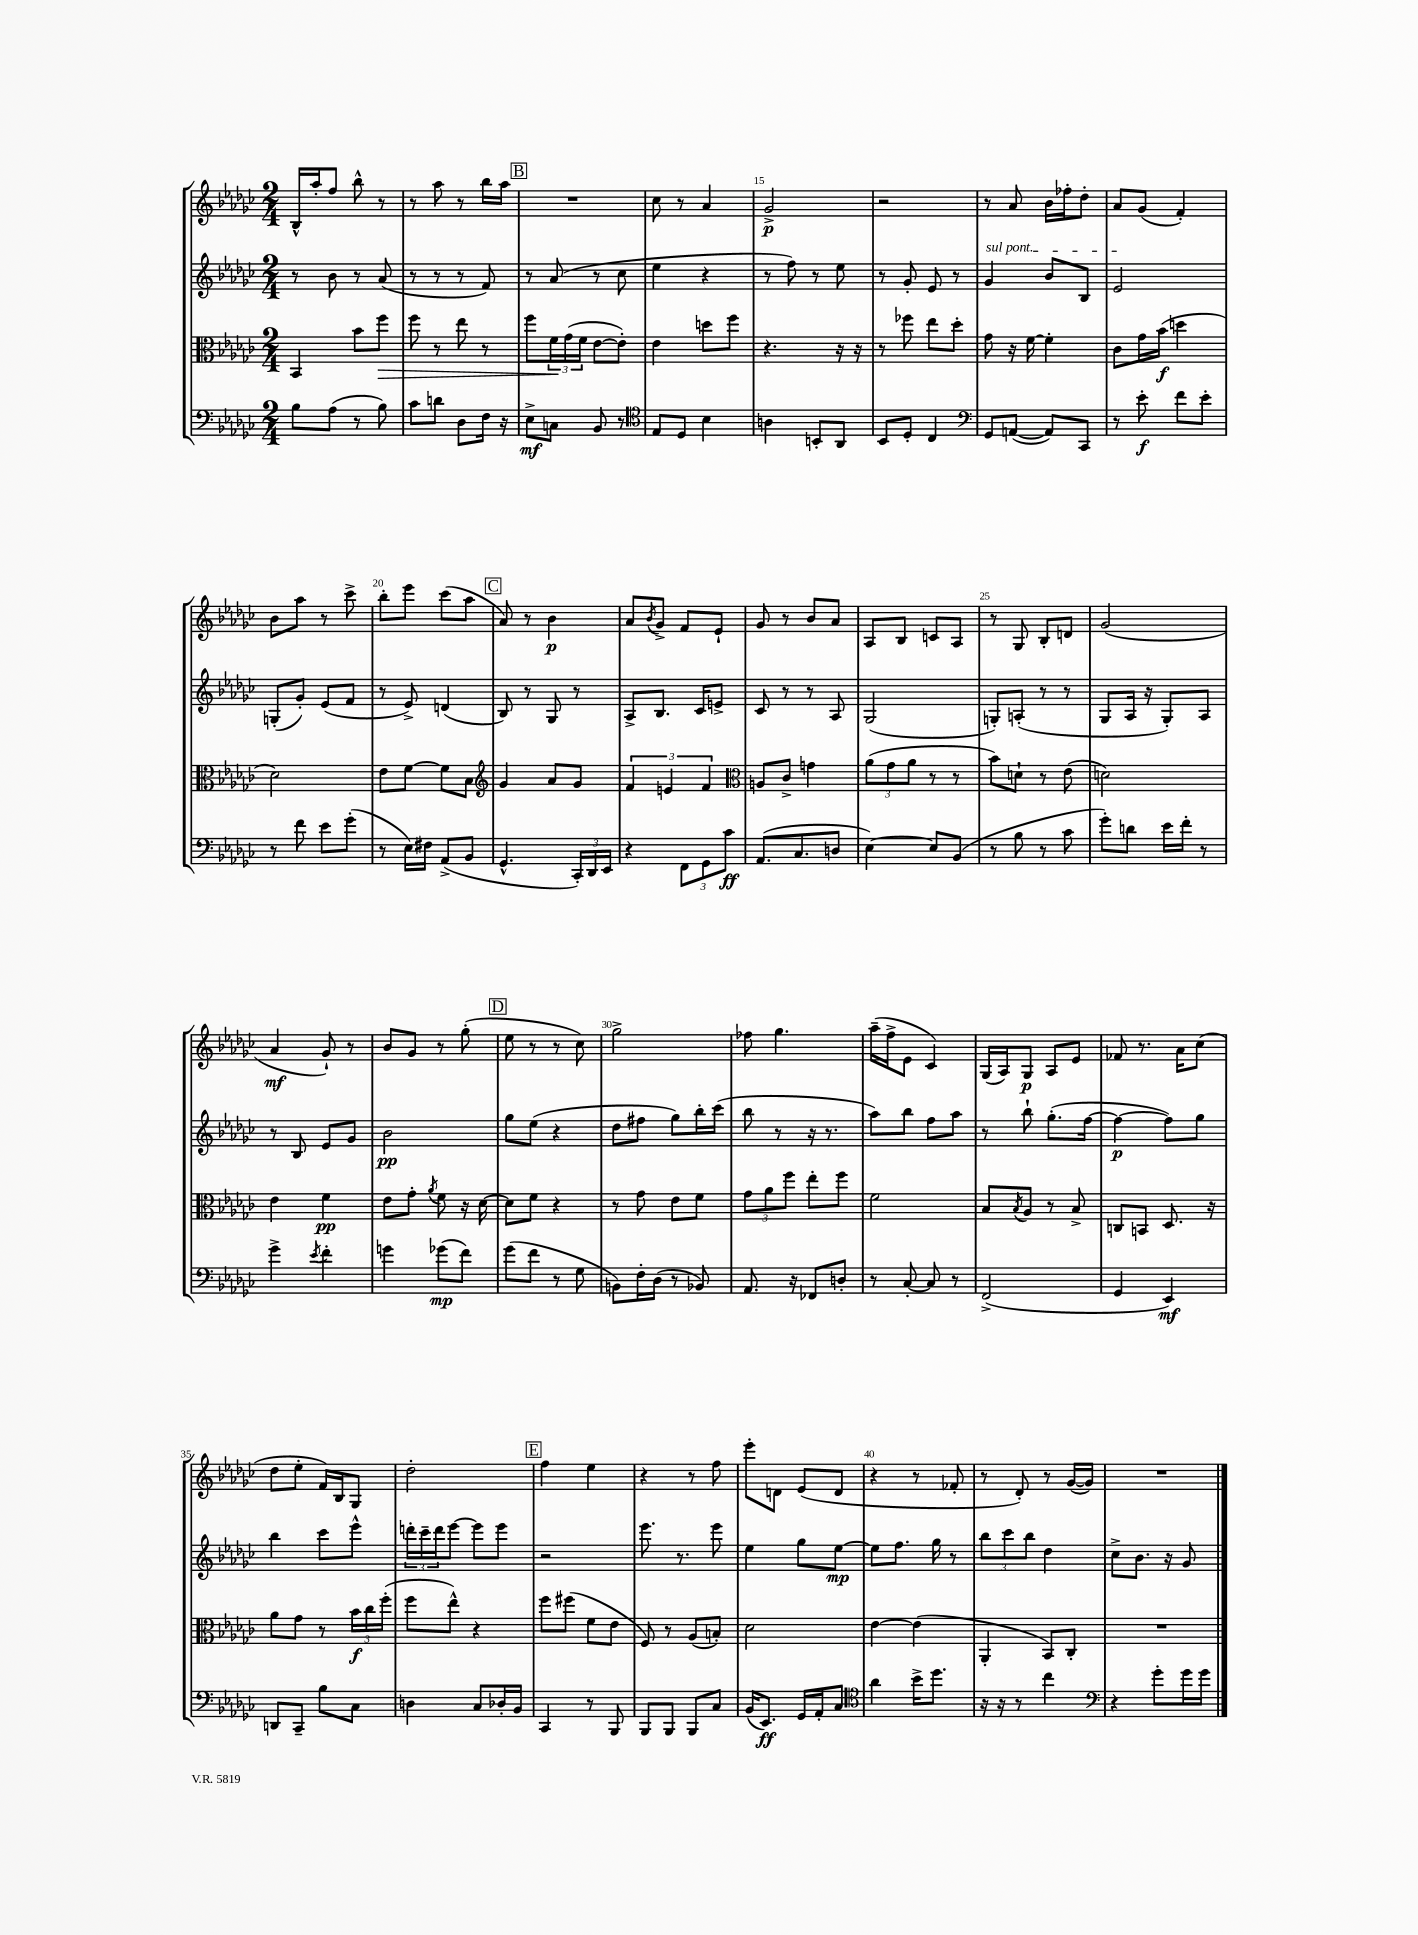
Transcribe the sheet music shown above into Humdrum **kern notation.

**kern	**dynam	**kern	**dynam	**kern	**dynam	**kern	**dynam
*part4	*part4	*part3	*part3	*part2	*part2	*part1	*part1
*staff4	*staff4	*staff3	*staff3	*staff2	*staff2	*staff1	*staff1
*clefF4	*	*clefC3	*	*clefG2	*	*clefG2	*
*k[b-e-a-d-g-c-]	*	*k[b-e-a-d-g-c-]	*	*k[b-e-a-d-g-c-]	*	*k[b-e-a-d-g-c-]	*
*M2/4	*	*M2/4	*	*M2/4	*	*M2/4	*
=11	=11	=11	=11	=11	=11	=11	=11
8B-\L	.	4BB-/	.	8r	.	16B-^^/LL	.
.	.	.	.	.	.	16aa-'/J	.
(8A-\J	.	.	.	8b-\	.	8ff/J	.
8r	.	8b-\L	.	8r	.	8bb-^^\	.
!	!	!	!LO:HP:b	!	!	!	!
8B-\)	.	8ff\J	>	(8a-/	.	8r	.
=12	=12	=12	=12	=12	=12	=12	=12
8c-\L	.	8ff\	.	8r	.	8r	.
8dn\J	.	8r	.	8r	.	8aa-\	.
8D-\L	.	8ee-\	.	8r	.	8r	.
16F\Jk	.	8r	.	8f/)	.	16bb-\LL	.
16r	.	.	.	.	.	16aa-\JJ	.
!!LO:REH:place=s1:t=B
=13	=13	=13	=13	=13	=13	=13	=13
8E-^\L	mf	8ff\L	.	8r	.	2r	.
8Cn\J	.	24f\L	.	(8a-/	.	.	.
.	.	(24g-\	]	.	.	.	.
.	.	24f\JJ	.	.	.	.	.
8BB-/	.	[8e-\L	.	8r	.	.	.
8r	.	8e-'\J])	.	8cc-\	.	.	.
=14	=14	=14	=14	=14	=14	=14	=14
*clefC4	*	*	*	*	*	*	*
8E-/L	.	4e-\	.	4ee-\	.	8cc-\	.
8D-/J	.	.	.	.	.	8r	.
4B-\	.	8ddn\L	.	4r	.	4a-/	.
.	.	8ff\J	.	.	.	.	.
=15	=15	=15	=15	=15	=15	=15	=15
4An\	.	4.r	.	8r	.	2g-^/	p
.	.	.	.	8ff\)	.	.	.
8BBn'/L	.	.	.	8r	.	.	.
8AA-/J	.	16r	.	8ee-\	.	.	.
.	.	16r	.	.	.	.	.
=16	=16	=16	=16	=16	=16	=16	=16
8BB-/L	.	8r	.	8r	.	2r	.
8D-'/J	.	8ff-X\	.	8g-'/	.	.	.
4C-/	.	8ee-\L	.	8e-/	.	.	.
.	.	8dd-'\J	.	8r	.	.	.
=17	=17	=17	=17	=17	=17	=17	=17
*clefF4	*	*	*	*	*	*	*
!	!	!	!	!LO:TX:a:i:t=sul pont.	!	!	!
8GG-/L	.	8g-\	.	4g-/	.	8r	.
([8AAn/J	.	16r	.	.	.	8a-/	.
.	.	[16f\	.	.	.	.	.
8AA/L])	.	4f'\]	.	8b-/L	.	16b-\LL	.
.	.	.	.	.	.	16ff-X'\J	.
8CC-/J	.	.	.	8B-/J	.	8dd-'\J	.
=18	=18	=18	=18	=18	=18	=18	=18
8r	.	8c-\L	.	2e-/	.	8a-/L	.
8e-'\	f	16g-\L	.	.	.	(8g-/J	.
.	.	(16b-\JJ	f	.	.	.	.
8f\L	.	4ddn\	.	.	.	4f'/)	.
8e-'\J	.	.	.	.	.	.	.
!!LO:LB:g=z
=19	=19	=19	=19	=19	=19	=19	=19
8r	.	2d-\)	.	(8Gn'/L	.	8b-\L	.
8f\	.	.	.	8g-'/J)	.	8aa-\J	.
8e-\L	.	.	.	(8e-/L	.	8r	.
(8g-'\J	.	.	.	8f/J	.	8ccc-^\	.
=20	=20	=20	=20	=20	=20	=20	=20
8r	.	8e-\L	.	8r	.	8bb-'\L	.
16E-\LL)	.	[8f\J	.	8e-^/)	.	8eee-\J	.
16F#X\JJ	.	.	.	.	.	.	.
(8AA-^/L	.	8f\L]	.	(4dn/	.	(8ccc-\L	.
8BB-/J	.	8B-\J	.	.	.	8aa-\J	.
!!LO:REH:place=s1:t=C
=21	=21	=21	=21	=21	=21	=21	=21
*	*	*clefG2	*	*	*	*	*
4.GG-^^/	.	4g-/	.	8B-/)	.	8a-/)	.
.	.	.	.	8r	.	8r	.
.	.	8a-/L	.	8G-/	.	4b-\	p
24CC-'/LL)	.	8g-/J	.	8r	.	.	.
24DD-/	.	.	.	.	.	.	.
24EE-/JJ	.	.	.	.	.	.	.
=22	=22	=22	=22	=22	=22	=22	=22
4r	.	6f/	.	8A-^/L	.	8a-/L	.
.	.	.	.	.	.	8qb-/	.
.	.	.	.	8.B-/J	.	8g-^/J	.
.	.	6en/	.	.	.	.	.
12FF\L	.	.	.	.	.	8f/L	.
.	.	.	.	16c-/KL	.	.	.
12GG-\	.	6f/	.	.	.	.	.
.	.	.	.	8en^/J	.	8e-`/J	.
12c-\J	ff	.	.	.	.	.	.
=23	=23	=23	=23	=23	=23	=23	=23
*	*	*clefC3	*	*	*	*	*
(8.AA-/L	.	8An/L	.	8c-/	.	8g-/	.
.	.	8c-^/J	.	8r	.	8r	.
8.C-/	.	.	.	.	.	.	.
.	.	4gn\	.	8r	.	8b-/L	.
8Dn/J	.	.	.	8A-/	.	8a-/J	.
=24	=24	=24	=24	=24	=24	=24	=24
[4E-\)	.	(12a-\L	.	(2G-/	.	8A-/L	.
.	.	12g-\	.	.	.	.	.
.	.	.	.	.	.	8B-/J	.
.	.	12a-\J	.	.	.	.	.
8E-/L]	.	8r	.	.	.	8cn/L	.
(8BB-/J	.	8r	.	.	.	8A-/J	.
=25	=25	=25	=25	=25	=25	=25	=25
8r	.	8b-\L)	.	8Gn'/L)	.	8r	.
8B-\	.	8dn`\J	.	(8An'/J	.	8G-/	.
8r	.	8r	.	8r	.	8B-'/L	.
8c-\	.	(8e-\	.	8r	.	8dn/J	.
=26	=26	=26	=26	=26	=26	=26	=26
8g-'\L)	.	2dn\)	.	8G-/L	.	(2g-/	.
8dn\J	.	.	.	16A-/Jk	.	.	.
.	.	.	.	16r	.	.	.
16e-\LL	.	.	.	8G-'/L)	.	.	.
16f'\JJ	.	.	.	.	.	.	.
8r	.	.	.	8A-/J	.	.	.
!!LO:LB:g=z
=27	=27	=27	=27	=27	=27	=27	=27
4g-^\	.	4e-\	.	8r	.	4a-/	mf
.	.	.	.	8B-/	.	.	.
8qe-/	.	.	.	.	.	.	.
4f'\	.	4f\	pp	8e-/L	.	8g-`/)	.
.	.	.	.	8g-/J	.	8r	.
=28	=28	=28	=28	=28	=28	=28	=28
4gn\	.	8e-\L	.	2b-\	pp	8b-/L	.
.	.	8g-'\J	.	.	.	8g-/J	.
.	.	8qa-/	.	.	.	.	.
(8g-X\L	mp	8f\	.	.	.	8r	.
8f\J)	.	16r	.	.	.	(8gg-'\	.
.	.	[16d-\	.	.	.	.	.
!!LO:REH:place=s1:t=D
=29	=29	=29	=29	=29	=29	=29	=29
(8g-\L	.	8d-\L]	.	8gg-\L	.	8ee-\	.
8f\J	.	8f\J	.	(8ee-\J	.	8r	.
8r	.	4r	.	4r	.	8r	.
8G-\	.	.	.	.	.	8cc-\)	.
=30	=30	=30	=30	=30	=30	=30	=30
8BBn\L)	.	8r	.	8dd-\L	.	2gg-^\	.
16F'\L	.	8g-\	.	8ff#X\J	.	.	.
(16D-\JJ	.	.	.	.	.	.	.
8r	.	8e-\L	.	8gg-\L)	.	.	.
8BB-X/)	.	8f\J	.	16bb-'\L	.	.	.
.	.	.	.	(16ccc-\JJ	.	.	.
=31	=31	=31	=31	=31	=31	=31	=31
8.AA-/	.	12g-\L	.	8bb-\	.	8ff-X\	.
.	.	12a-\	.	.	.	.	.
.	.	.	.	8r	.	4.gg-\	.
.	.	12ff\J	.	.	.	.	.
16r	.	.	.	.	.	.	.
8FF-X/L	.	8ee-'\L	.	16r	.	.	.
.	.	.	.	8.r	.	.	.
8Dn'/J	.	8ff\J	.	.	.	.	.
=32	=32	=32	=32	=32	=32	=32	=32
8r	.	2f\	.	8aa-\L)	.	(16aa-~\LL	.
.	.	.	.	.	.	16ff^\J	.
[8C-'/	.	.	.	8bb-\J	.	8e-\J	.
8C-/]	.	.	.	8ff\L	.	4c-/)	.
8r	.	.	.	8aa-\J	.	.	.
=33	=33	=33	=33	=33	=33	=33	=33
(2FF^/	.	8B-/L	.	8r	.	(16G-/LL	.
.	.	.	.	.	.	16A-/J)	.
.	.	8qB-/	.	.	.	.	.
.	.	8A-/J	.	8bb-`\	.	8G-/J	p
.	.	8r	.	(8.gg-'\L	.	8A-/L	.
.	.	8B-^/	.	.	.	8e-/J	.
.	.	.	.	[16ff\Jk	.	.	.
=34	=34	=34	=34	=34	=34	=34	=34
4GG-/	.	8Cn/L	.	4ff\_	p	8f-X/	.
.	.	8BBn/J	.	.	.	8.r	.
4EE-/)	mf	8.D-/	.	8ff\L])	.	.	.
.	.	.	.	.	.	16a-\KL	.
.	.	.	.	8gg-\J	.	(8cc-\J	.
.	.	16r	.	.	.	.	.
!!LO:LB:g=z
=35	=35	=35	=35	=35	=35	=35	=35
8DDn/L	.	8a-\L	.	4bb-\	.	8dd-\L	.
8CC-~/J	.	8g-\J	.	.	.	8ee-'\J	.
8B-\L	.	8r	.	8ccc-\L	.	16f/LL)	.
.	.	.	.	.	.	16B-/J	.
8C-\J	.	24b-\LL	f	8eee-^^\J	.	8G-/J	.
.	.	24cc-\	.	.	.	.	.
.	.	(24ff'\JJ	.	.	.	.	.
=36	=36	=36	=36	=36	=36	=36	=36
4Dn\	.	8ff\L	.	24dddn'\LL	.	2dd-'\	.
.	.	.	.	24ccc-~\	.	.	.
.	.	.	.	24ddd\J	.	.	.
.	.	8ee-^^\J)	.	[8eee-\J	.	.	.
8C-/L	.	4r	.	8eee-\L]	.	.	.
16D-X'/L	.	.	.	8eee-\J	.	.	.
16BB-/JJ	.	.	.	.	.	.	.
!!LO:REH:place=s1:t=E
=37	=37	=37	=37	=37	=37	=37	=37
4CC-/	.	8ff\L	.	2r	.	4ff\	.
.	.	(8ff#X\J	.	.	.	.	.
8r	.	8f\L	.	.	.	4ee-\	.
8BBB-/	.	8e-\J	.	.	.	.	.
=38	=38	=38	=38	=38	=38	=38	=38
8BBB-/L	.	8F/)	.	8.eee-\	.	4r	.
8BBB-/J	.	8r	.	.	.	.	.
.	.	.	.	8.r	.	.	.
8BBB-/L	.	(8A-/L	.	.	.	8r	.
8C-/J	.	8Bn'/J)	.	8eee-\	.	8ff\	.
=39	=39	=39	=39	=39	=39	=39	=39
(16BB-/KL	.	2d-\	.	4ee-\	.	8eee-'\L	.
8.EE-/J)	ff	.	.	.	.	.	.
.	.	.	.	.	.	8dn\J	.
16GG-/LL	.	.	.	8gg-\L	.	(8e-/L	.
16AA-'/J	.	.	.	.	.	.	.
8C-/J	.	.	.	[8ee-\J	mp	8d/J	.
=40	=40	=40	=40	=40	=40	=40	=40
*clefC4	*	*	*	*	*	*	*
4a-\	.	[4e-\	.	8ee-\L]	.	4r	.
.	.	.	.	8.ff\J	.	.	.
16b-^\KL	.	(4e-\]	.	.	.	8r	.
8.dd-\J	.	.	.	16gg-\	.	.	.
.	.	.	.	8r	.	8f-X'/	.
=41	=41	=41	=41	=41	=41	=41	=41
16r	.	4AA-'/	.	12bb-\L	.	8r	.
16r	.	.	.	.	.	.	.
.	.	.	.	12ccc-\	.	.	.
8r	.	.	.	.	.	8d-'/)	.
.	.	.	.	12bb-\J	.	.	.
4cc-\	.	8BB-/L)	.	4dd-\	.	8r	.
.	.	8C-'/J	.	.	.	([16g-/LL	.
.	.	.	.	.	.	16g-/JJ])	.
=42	=42	=42	=42	=42	=42	=42	=42
*clefF4	*	*	*	*	*	*	*
4r	.	2r	.	8cc-^\L	.	2r	.
.	.	.	.	8.b-\J	.	.	.
8g-'\L	.	.	.	.	.	.	.
.	.	.	.	16r	.	.	.
16g-\L	.	.	.	8g-/	.	.	.
16g-\JJ	.	.	.	.	.	.	.
==	==	==	==	==	==	==	==
*-	*-	*-	*-	*-	*-	*-	*-
